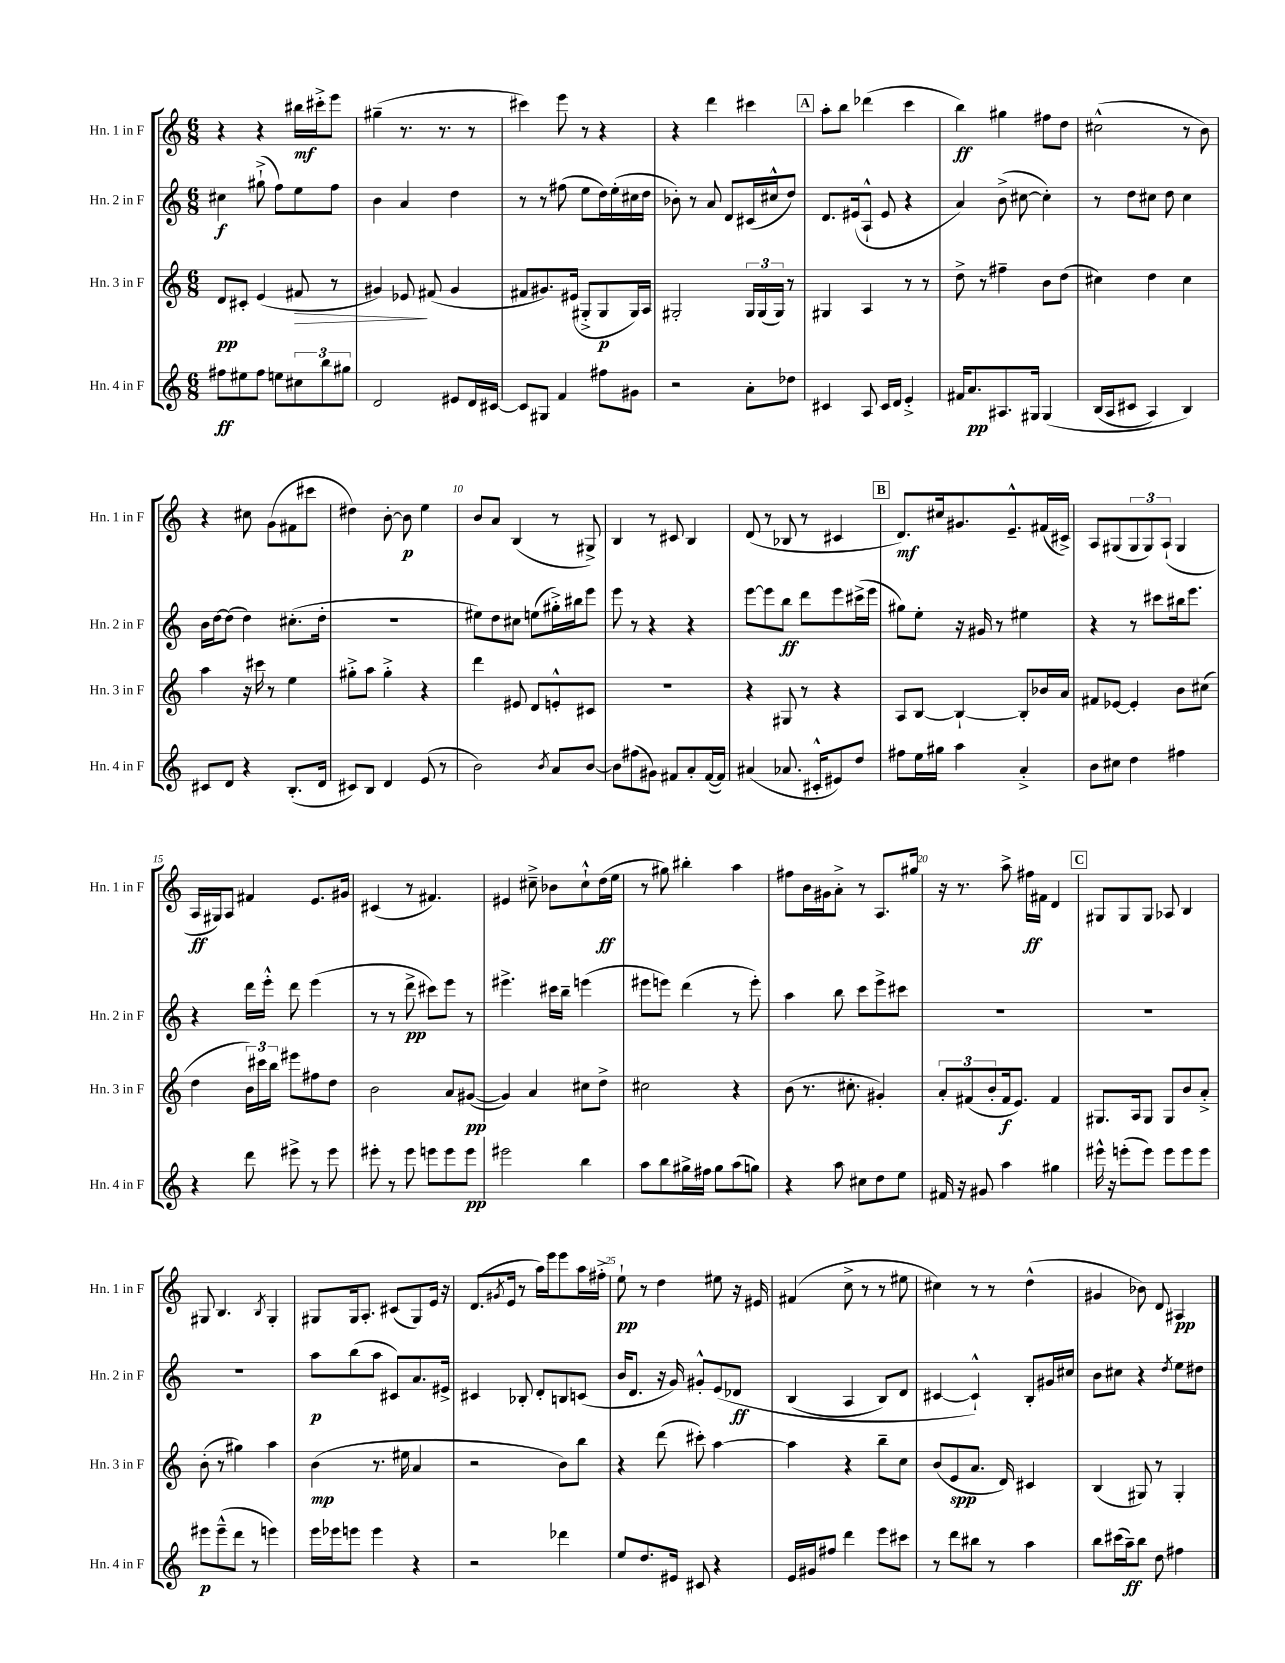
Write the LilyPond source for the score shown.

<<
\new StaffGroup <<
\new Staff = "s0" \with { instrumentName = "Hn. 1 in F" shortInstrumentName = "Hn. 1 in F" } {
    \clef treble \key c \major \numericTimeSignature \time 6/8
    r4 r4 bis''16\mf cis'''16-.-> e'''8 |
    gis''4--( r8. r8. r8 |
    cis'''4) e'''8 r8 r4 |
    r4 d'''4 cis'''4 |
    \mark \markup { \box "A" } a''8-. b''8 des'''4( c'''4 |
    b''4\ff) gis''4 fis''8 d''8 |
    cis''2-^( r8 b'8) |
    r4 cis''8 g'8( fis'8 cis'''8 |
    dis''4) b'8~-. b'8\p e''4 |
    b'8 a'8 b4( r8 gis8->) |
    b4 r8 cis'8 b4 |
    d'8( r8 bes8 r8 cis'4 |
    \mark \markup { \box "B" } d'8.\mf) cis''16 gis'8. e'8.---^ fis'16( cis'16->) |
    a8 gis8( \tuplet 3/2 { gis8 gis8) a8-!( } gis4 |
    a16\ff gis16) a8 fis'4 e'8. gis'16 |
    cis'4( r8 fis'4.) |
    eis'4 cis''8---> bes'8 cis''8-!-^ d''16\ff( e''16 |
    r8 gis''8) bis''4-. a''4 |
    fis''8 b'16 gis'16 a'8-.-> r8 a8. gis''16 |
    r16 r8. a''8-> fis''16\ff fis'16 d'4 |
    \mark \markup { \box "C" } gis8 gis8 gis8 aes8 b4 |
    gis8 b4. \acciaccatura { b8 } gis4-. |
    gis8 gis16 a8.-. cis'8( gis8) e'16 r16 |
    d'8.( \acciaccatura { gis'8 } e'16 r8 a''16) e'''16 e'''8 a''16 fis''16-.-> |
    e''8-!\pp r8 d''4 eis''8 r16 eis'16 |
    fis'4( c''8-> r8 r8 eis''8 |
    cis''4) r8 r8 d''4-^( |
    gis'4 bes'8) d'8 ais4\pp \bar "|." |
}
\new Staff = "s1" \with { instrumentName = "Hn. 2 in F" shortInstrumentName = "Hn. 2 in F" } {
    \clef treble \key c \major \numericTimeSignature \time 6/8
    cis''4\f gis''8-!->( f''8) e''8 f''8 |
    b'4 a'4 d''4 |
    r8 r8 fis''8( e''8 d''16) e''16-.( cis''16 d''16 |
    bes'8-.) r8 a'8 d'8 cis'16( cis''16-^ d''8) |
    \mark \markup { \box "A" } d'8. eis'16( a8-!-^ eis'8 r4 |
    a'4) b'8->( cis''8~ cis''4-.) |
    r8 d''8 cis''8 d''8 cis''4 |
    b'16 d''16~ d''8( d''4) cis''8.-.( d''16-. |
    R2. |
    eis''8) d''8 cis''8 e''8( gis''16-.->) bis''16 e'''8 |
    e'''8 r8 r4 r4 |
    e'''8~ e'''8 b''8\ff d'''8 e'''8 cis'''16->( e'''16 |
    \mark \markup { \box "B" } gis''8) e''8-. r16 gis'16 r8 eis''4 |
    r4 r8 cis'''8 bis''16 e'''8. |
    r4 d'''16 e'''16-.-^ d'''8 e'''4( |
    r8 r8 d'''8->\pp cis'''8) e'''8 r8 |
    eis'''4.-> cis'''16 b''16-- e'''4( |
    eis'''8 e'''8) d'''4( r8 e'''8-.) |
    a''4 b''8 c'''8 e'''8-> cis'''8 |
    R2. |
    \mark \markup { \box "C" } R2. |
    R2. |
    a''8\p b''8( a''8 cis'8) a'8. eis'16-> |
    cis'4 bes8-. d'8-. b8 c'8( |
    b'16 d'8. r16 g'16) gis'8-.-^ e'8\( des'8\ff |
    b4( a4 b8) d'8 |
    cis'4~ cis'4-!-^\) b8-. gis'16 cis''16 |
    b'8 cis''8 r4 \acciaccatura { d''8 } e''8 dis''8 \bar "|." |
}
\new Staff = "s2" \with { instrumentName = "Hn. 3 in F" shortInstrumentName = "Hn. 3 in F" } {
    \clef treble \key c \major \numericTimeSignature \time 6/8
    d'8\pp cis'8-. e'4( fis'8\> r8 |
    gis'4) ees'8\! fis'8( gis'4 |
    fis'8 gis'8.) eis'16( gis8-.-> gis8\p gis16) a16 |
    gis2-. \tuplet 3/2 { gis16 gis16( gis16) } r8 |
    \mark \markup { \box "A" } gis4 a4 r8 r8 |
    d''8-> r8 fis''4-- b'8 d''8( |
    cis''4) d''4 cis''4 |
    a''4 r16 cis'''16 r8 e''4 |
    gis''8-.-> a''8 gis''4-.-> r4 |
    d'''4 eis'8 d'8 e'8-.-^ cis'8 |
    R2. |
    r4 gis8 r8 r4 |
    \mark \markup { \box "B" } a8 b8~ b4~-! b8-. bes'16 a'16 |
    fis'8 ees'8~ ees'4-. b'8 cis''8( |
    d''4 \tuplet 3/2 { b'16) cis'''16 b''16 } eis'''8 fis''8 d''8 |
    b'2 a'8 gis'8~\pp( |
    gis'4) a'4 cis''8 d''8-> |
    cis''2 r4 |
    b'8( r8. cis''8.-. gis'4-.) |
    \tuplet 3/2 { a'8-. fis'8( b'8-. } fis'16\f e'8.) fis'4 |
    \mark \markup { \box "C" } gis8. a16 gis8 gis8 b'8 a'8-.-> |
    b'8-.( r8 gis''4) a''4 |
    b'4\mp( r8. eis''16 a'4 |
    r2 b'8) b''8 |
    r4 d'''8( cis'''8-.) a''4~ |
    a''4 r4 b''8-- c''8 |
    b'8( e'8\spp a'8. d'16) cis'4 |
    b4( gis8) r8 gis4-. \bar "|." |
}
\new Staff = "s3" \with { instrumentName = "Hn. 4 in F" shortInstrumentName = "Hn. 4 in F" } {
    \clef treble \key c \major \numericTimeSignature \time 6/8
    fis''8\ff eis''8 fis''8 e''8 \tuplet 3/2 { cis''8 b''8 gis''8 } |
    d'2 eis'8 d'16 cis'16~ |
    cis'8 gis8 f'4 fis''8 gis'8 |
    r2 a'8-. des''8 |
    \mark \markup { \box "A" } cis'4 a8 cis'16 d'16 e'4-.-> |
    fis'16 a'8.\pp ais8. gis16 gis4\( |
    b16( a16 cis'8 a4) b4\) |
    cis'8 d'8 r4 b8.-.( d'16 |
    cis'8) b8 d'4 e'8( r8 |
    b'2) \acciaccatura { b'8 } a'8 b'8~ |
    b'8 fis''8( gis'8) fis'8 a'8-. fis'16~( fis'16) |
    ais'4( aes'8. cis'16-.-^ eis'8) d''8 |
    \mark \markup { \box "B" } fis''8 e''16 gis''16 a''4 a'4-.-> |
    b'8 cis''8 d''4 fis''4 |
    r4 d'''8 eis'''8-> r8 eis'''8 |
    eis'''8-. r8 eis'''8 e'''8 e'''8 e'''8\pp |
    eis'''2 b''4 |
    a''8 b''8 gis''16-> fis''16 gis''8 a''8( g''8) |
    r4 a''8 cis''8 d''8 e''8 |
    fis'16 r16 gis'8 a''4 gis''4 |
    \mark \markup { \box "C" } eis'''16-^ r16 e'''8-.( e'''8) e'''8 e'''8 e'''8 |
    eis'''8\p eis'''8---^( d'''8 r8 e'''4) |
    e'''16 ees'''16 e'''8 e'''4 r4 |
    r2 des'''4 |
    e''8 d''8. eis'16 cis'8 r4 |
    e'16 gis'16 fis''8 d'''4 e'''8 cis'''8 |
    r8 d'''8 bis''8 r8 a''4 |
    b''8 cis'''16( a''16--\ff) b''8 d''8 fis''4 \bar "|." |
}
>>
>>
\layout { \context { \Score \override BarNumber.break-visibility = ##(#f #t #t) barNumberVisibility = #(every-nth-bar-number-visible 5) } }
